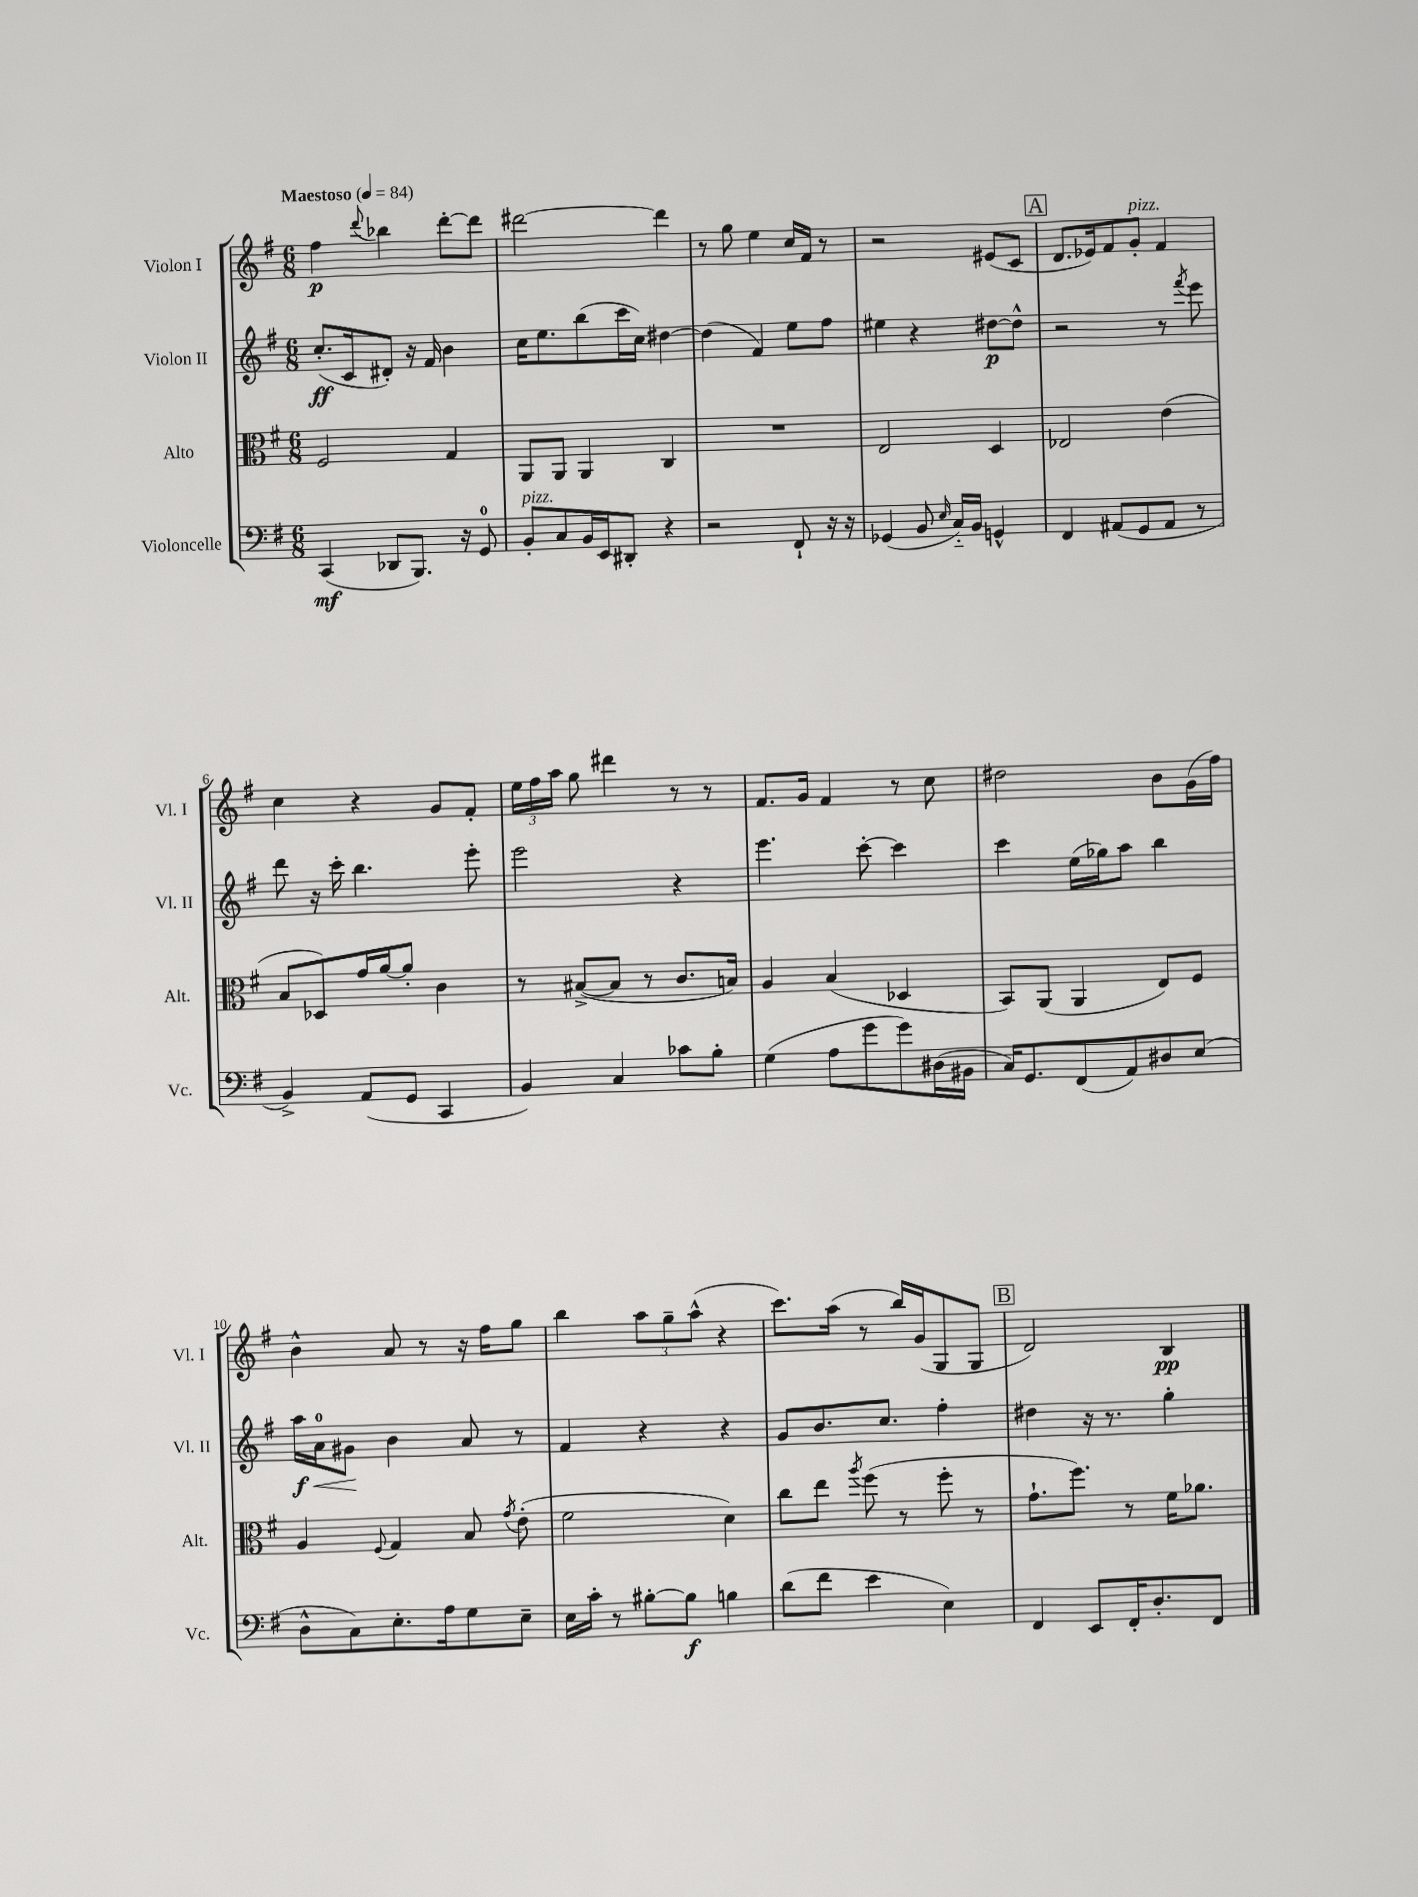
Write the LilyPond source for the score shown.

<<
\new StaffGroup <<
\new Staff = "s0" \with { instrumentName = "Violon I" shortInstrumentName = "Vl. I" } {
    \clef treble \key g \major \numericTimeSignature \time 6/8 \tempo "Maestoso" 4 = 84
    \autoBeamOff fis''4\p \appoggiatura { d'''8 } bes''4 d'''8[~-. d'''8] |
    dis'''2~ dis'''4 |
    r8 g''8 e''4 c''16[ fis'16] r8 |
    r2 eis'8[( c'8] |
    \mark \markup { \box "A" } d'8.[ ees'16) fis'8 g'8]-.^\markup { \italic "pizz." } fis'4 |
    c''4 r4 g'8[ fis'8]-. |
    \tuplet 3/2 { e''16[ fis''16 a''16] } g''8 dis'''4 r8 r8 |
    fis'8.[ g'16] fis'4 r8 c''8 |
    dis''2 b'8[ g'16( fis''16]) |
    b'4-^ a'8 r8 r16 fis''16[ g''8] |
    b''4 \tuplet 3/2 { a''8[ g''8-- a''8]-^( } r4 |
    c'''8.[) a''16]( r8 b''16[) g'16( g8 g8] |
    \mark \markup { \box "B" } d'2) b4\pp \bar "|." |
}
\new Staff = "s1" \with { instrumentName = "Violon II" shortInstrumentName = "Vl. II" } {
    \clef treble \key g \major \numericTimeSignature \time 6/8
    \autoBeamOff c''8.[-.\ff( c'16 dis'8]-.) r16 fis'16 b'4 |
    c''16[ e''8. b''8( c'''16 c''16]) dis''4~ |
    dis''4( fis'4) e''8[ fis''8] |
    eis''4 r4 dis''8[~\p dis''8]-^ |
    \mark \markup { \box "A" } r2 r8 \acciaccatura { fis'''8 } e'''8 |
    d'''8 r16 c'''16-. b''4. e'''8-. |
    e'''2 r4 |
    e'''4. c'''8~-. c'''4 |
    c'''4 e''16[( ges''16) a''8] b''4 |
    a''16[\f\< a'16-0 gis'8]\! b'4 a'8 r8 |
    fis'4 r4 r4 |
    g'8[ b'8. c''8.] fis''4-. |
    \mark \markup { \box "B" } dis''4 r16 r8. g''4-. \bar "|." |
}
\new Staff = "s2" \with { instrumentName = "Alto" shortInstrumentName = "Alt." } {
    \clef alto \key g \major \numericTimeSignature \time 6/8
    \autoBeamOff fis2 g4 |
    a,8[ a,8] a,4 c4 |
    R2. |
    e2 d4 |
    \mark \markup { \box "A" } ees2 e'4( |
    b8[ des8) g'16 a'16~ a'8]-. c'4 |
    r8 bis8[~->( bis8] r8 c'8.[ b16]) |
    a4 b4( des4 |
    b,8[) a,8]( a,4 e8[) fis8] |
    a4 \appoggiatura { fis8 } g4 b8 \acciaccatura { g'8 } e'8-.( |
    fis'2 d'4) |
    c''8[ e''8] \acciaccatura { a''8 } fis''8( r8 fis''8-. r8 |
    \mark \markup { \box "B" } g'8.[-! fis''8.]) r8 fis'16[ aes'8.] \bar "|." |
}
\new Staff = "s3" \with { instrumentName = "Violoncelle" shortInstrumentName = "Vc." } {
    \clef bass \key g \major \numericTimeSignature \time 6/8
    \autoBeamOff c,4\mf( des,8[ b,,8.]) r16 g,8-0 |
    b,8[-.^\markup { \italic "pizz." } c8 b,16 e,16 dis,8]-. r4 |
    r2 fis,8-! r16 r16 |
    ges,4( b,8 \grace { e16 } c16[-_) b,16] g,4-^ |
    \mark \markup { \box "A" } fis,4 ais,8[( g,8 ais,8] r8 |
    b,4->) a,8[( g,8] c,4 |
    b,4) c4 ces'8[ b8]-. |
    g4( a8[ g'8 g'8) dis16( bis,16] |
    c16[) g,8. fis,8( a,8) dis8 e8]( |
    d8[-^ c8) e8.-. a16 g8 e8]-- |
    e16[ c'16]-. r8 bis8[~-. bis8]\f b4 |
    d'8[( fis'8] e'4 e4) |
    \mark \markup { \box "B" } fis,4 e,8[ fis,16-. d8.-. fis,8] \bar "|." |
}
>>
>>
